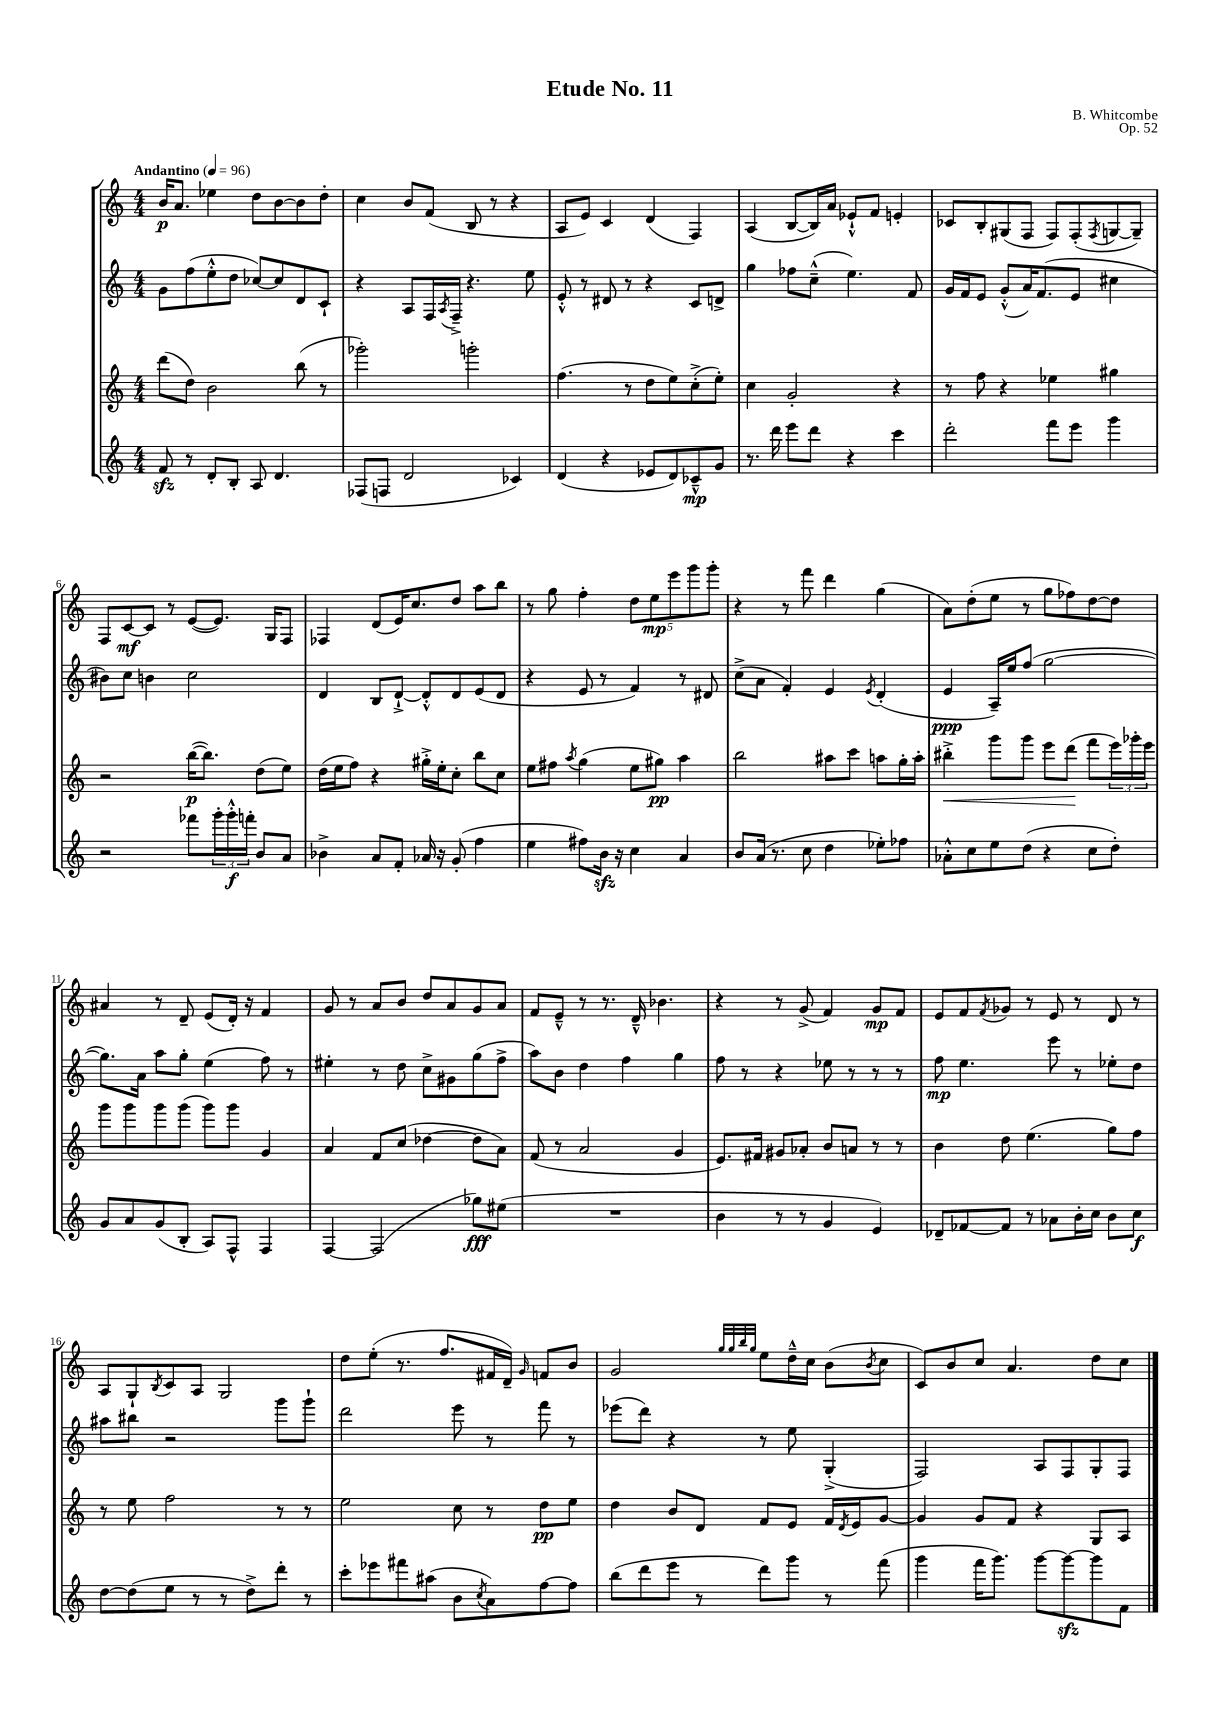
\header { title = "Etude No. 11" composer = "B. Whitcombe" opus = "Op. 52" }
<<
\new StaffGroup <<
\new Staff = "s0" {
    \clef treble \key c \major \numericTimeSignature \time 4/4 \tempo "Andantino" 4 = 96
    b'16\p a'8. ees''4 d''8 b'8~ b'8 d''8-. |
    c''4 b'8 f'8( b8 r8 r4 |
    a8 e'8) c'4 d'4( f4) |
    a4( b8~ b16) a'16 ees'8-!-^ f'8 e'4-. |
    ces'8 b8-. gis8( f8 f8) f8-.( \acciaccatura { f8 } g8~ g8--) |
    f8 c'8~\mf c'8 r8 e'8~( e'8.) g16 f8 |
    fes4 d'8( e'16) c''8. d''8 a''8 b''8 |
    r8 g''8 f''4-. \tuplet 5/4 { d''8 e''8\mp e'''8 g'''8 g'''8-. } |
    r4 r8 f'''8 d'''4 g''4( |
    a'8) d''8-.( e''8 r8 g''8 fes''8) d''8~ d''8 |
    ais'4 r8 d'8-- e'8( d'16-.) r16 f'4 |
    g'8 r8 a'8 b'8 d''8 a'8 g'8 a'8 |
    f'8 e'8---^ r8 r8. d'16---^ bes'4. |
    r4 r8 g'8->( f'4) g'8\mp f'8 |
    e'8 f'8 \acciaccatura { f'8 } ges'8 r8 e'8 r8 d'8 r8 |
    a8 g8-! \acciaccatura { b8 } c'8 a8 g2 |
    d''8 e''8-.( r8. f''8. fis'16 d'16--) \grace { g'16 } f'8 b'8 |
    g'2 \grace { g''32 g''32 b''32 g''32 } e''8 d''16---^ c''16 b'8( \acciaccatura { b'8 } c''8 |
    c'8) b'8 c''8 a'4. d''8 c''8 \bar "|." |
}
\new Staff = "s1" {
    \clef treble \key c \major \numericTimeSignature \time 4/4
    g'8 f''8( e''8-.-^ d''8 ces''8~) ces''8 d'8 c'8-! |
    r4 a8 f16 \acciaccatura { a8 } f16---> r4. e''8 |
    e'8-.-^ r8 dis'8 r8 r4 c'8 d'8-> |
    g''4 fes''8 c''8---^( e''4.) f'8 |
    g'16 f'16 e'8 g'8-.-^( a'16) f'8.( e'8 cis''4 |
    bis'8) c''8 b'4 c''2 |
    d'4 b8 d'8~-!-> d'8-.-^ d'8 e'8( d'8 |
    r4 e'8 r8 f'4) r8 dis'8 |
    c''8->( a'8 f'4-.) e'4 \acciaccatura { e'8 } d'4-.( |
    e'4\ppp a16--) e''16 f''8( g''2~ |
    g''8.) a'16 a''8 g''8-. e''4( f''8) r8 |
    eis''4-. r8 d''8 c''8-> gis'8 g''8( f''8-> |
    a''8) b'8 d''4 f''4 g''4 |
    f''8 r8 r4 ees''8 r8 r8 r8 |
    f''8\mp e''4. e'''8 r8 ees''8-. d''8 |
    ais''8 bis''8 r2 g'''8 g'''8-! |
    d'''2 e'''8 r8 f'''8 r8 |
    ees'''8( d'''8) r4 r8 e''8 g4-.->( |
    f2) a8 f8 g8-. f8 \bar "|." |
}
\new Staff = "s2" {
    \clef treble \key c \major \numericTimeSignature \time 4/4
    d'''8( d''8) b'2 b''8( r8 |
    ges'''2-.) g'''2-. |
    f''4.( r8 d''8 e''8) c''8-.->( e''8-.) |
    c''4 g'2-. r4 |
    r8 f''8 r4 ees''4 gis''4 |
    r2 b''16~\p( b''8.) d''8( e''8) |
    d''16( e''16 f''8) r4 gis''16-.-> e''16-. c''8-. b''8 c''8 |
    e''8 fis''8 \acciaccatura { a''8 } g''4( e''8 gis''8\pp) a''4 |
    b''2 ais''8 c'''8 a''8 g''16-. a''16-. |
    bis''4-.->\< g'''8 g'''8 e'''8 d'''8\!( f'''8 \tuplet 3/2 { e'''16) ges'''16-. e'''16 } |
    g'''8 g'''8 g'''8 g'''8( g'''8) g'''8 g'4 |
    a'4 f'8 c''8( des''4~ des''8 a'8) |
    f'8( r8 a'2 g'4 |
    e'8.) fis'16 gis'8 aes'8-. b'8 a'8 r8 r8 |
    b'4 d''8 e''4.( g''8) f''8 |
    r8 e''8 f''2 r8 r8 |
    e''2 c''8 r8 d''8\pp e''8 |
    d''4 b'8 d'8 f'8 e'8 f'16 \acciaccatura { d'8 } e'16 g'8~ |
    g'4 g'8 f'8 r4 g8 a8 \bar "|." |
}
\new Staff = "s3" {
    \clef treble \key c \major \numericTimeSignature \time 4/4
    f'8\sfz r8 d'8-. b8-. a8 d'4. |
    fes8( f8 d'2 ces'4) |
    d'4( r4 ees'8 d'8) ces'8---^\mp g'8 |
    r8. d'''16 e'''8 d'''8 r4 c'''4 |
    d'''2-. f'''8 e'''8 g'''4 |
    r2 fes'''8 \tuplet 3/2 { g'''16-. g'''16-.-^\f f'''16-. } b'8 a'8 |
    bes'4-> a'8 f'8-. aes'16 r16 g'8-.( f''4 |
    e''4 fis''8) b'16\sfz r16 c''4 a'4 |
    b'8 a'16( r8. c''8 d''4 ees''8-.) fes''8 |
    aes'8-.-^ c''8 e''8 d''8( r4 c''8 d''8-.) |
    g'8 a'8 g'8( b8-. a8) f8-^ f4 |
    f4~ f2( ges''8\fff) eis''8( |
    R1 |
    b'4 r8 r8 g'4 e'4) |
    des'8-- fes'8~ fes'8 r8 aes'8 b'16-. c''16 b'8 c''8\f |
    d''8~ d''8( e''8 r8 r8 d''8->) d'''8-. r8 |
    c'''8-. ees'''8 fis'''8 ais''8( b'8 \acciaccatura { c''8 } a'8) f''8~ f''8 |
    b''8( d'''8 e'''8 r8 d'''8) g'''8 r8 f'''8( |
    g'''4 f'''16 g'''8.) g'''8~ g'''8~\sfz g'''8 f'8 \bar "|." |
}
>>
>>
